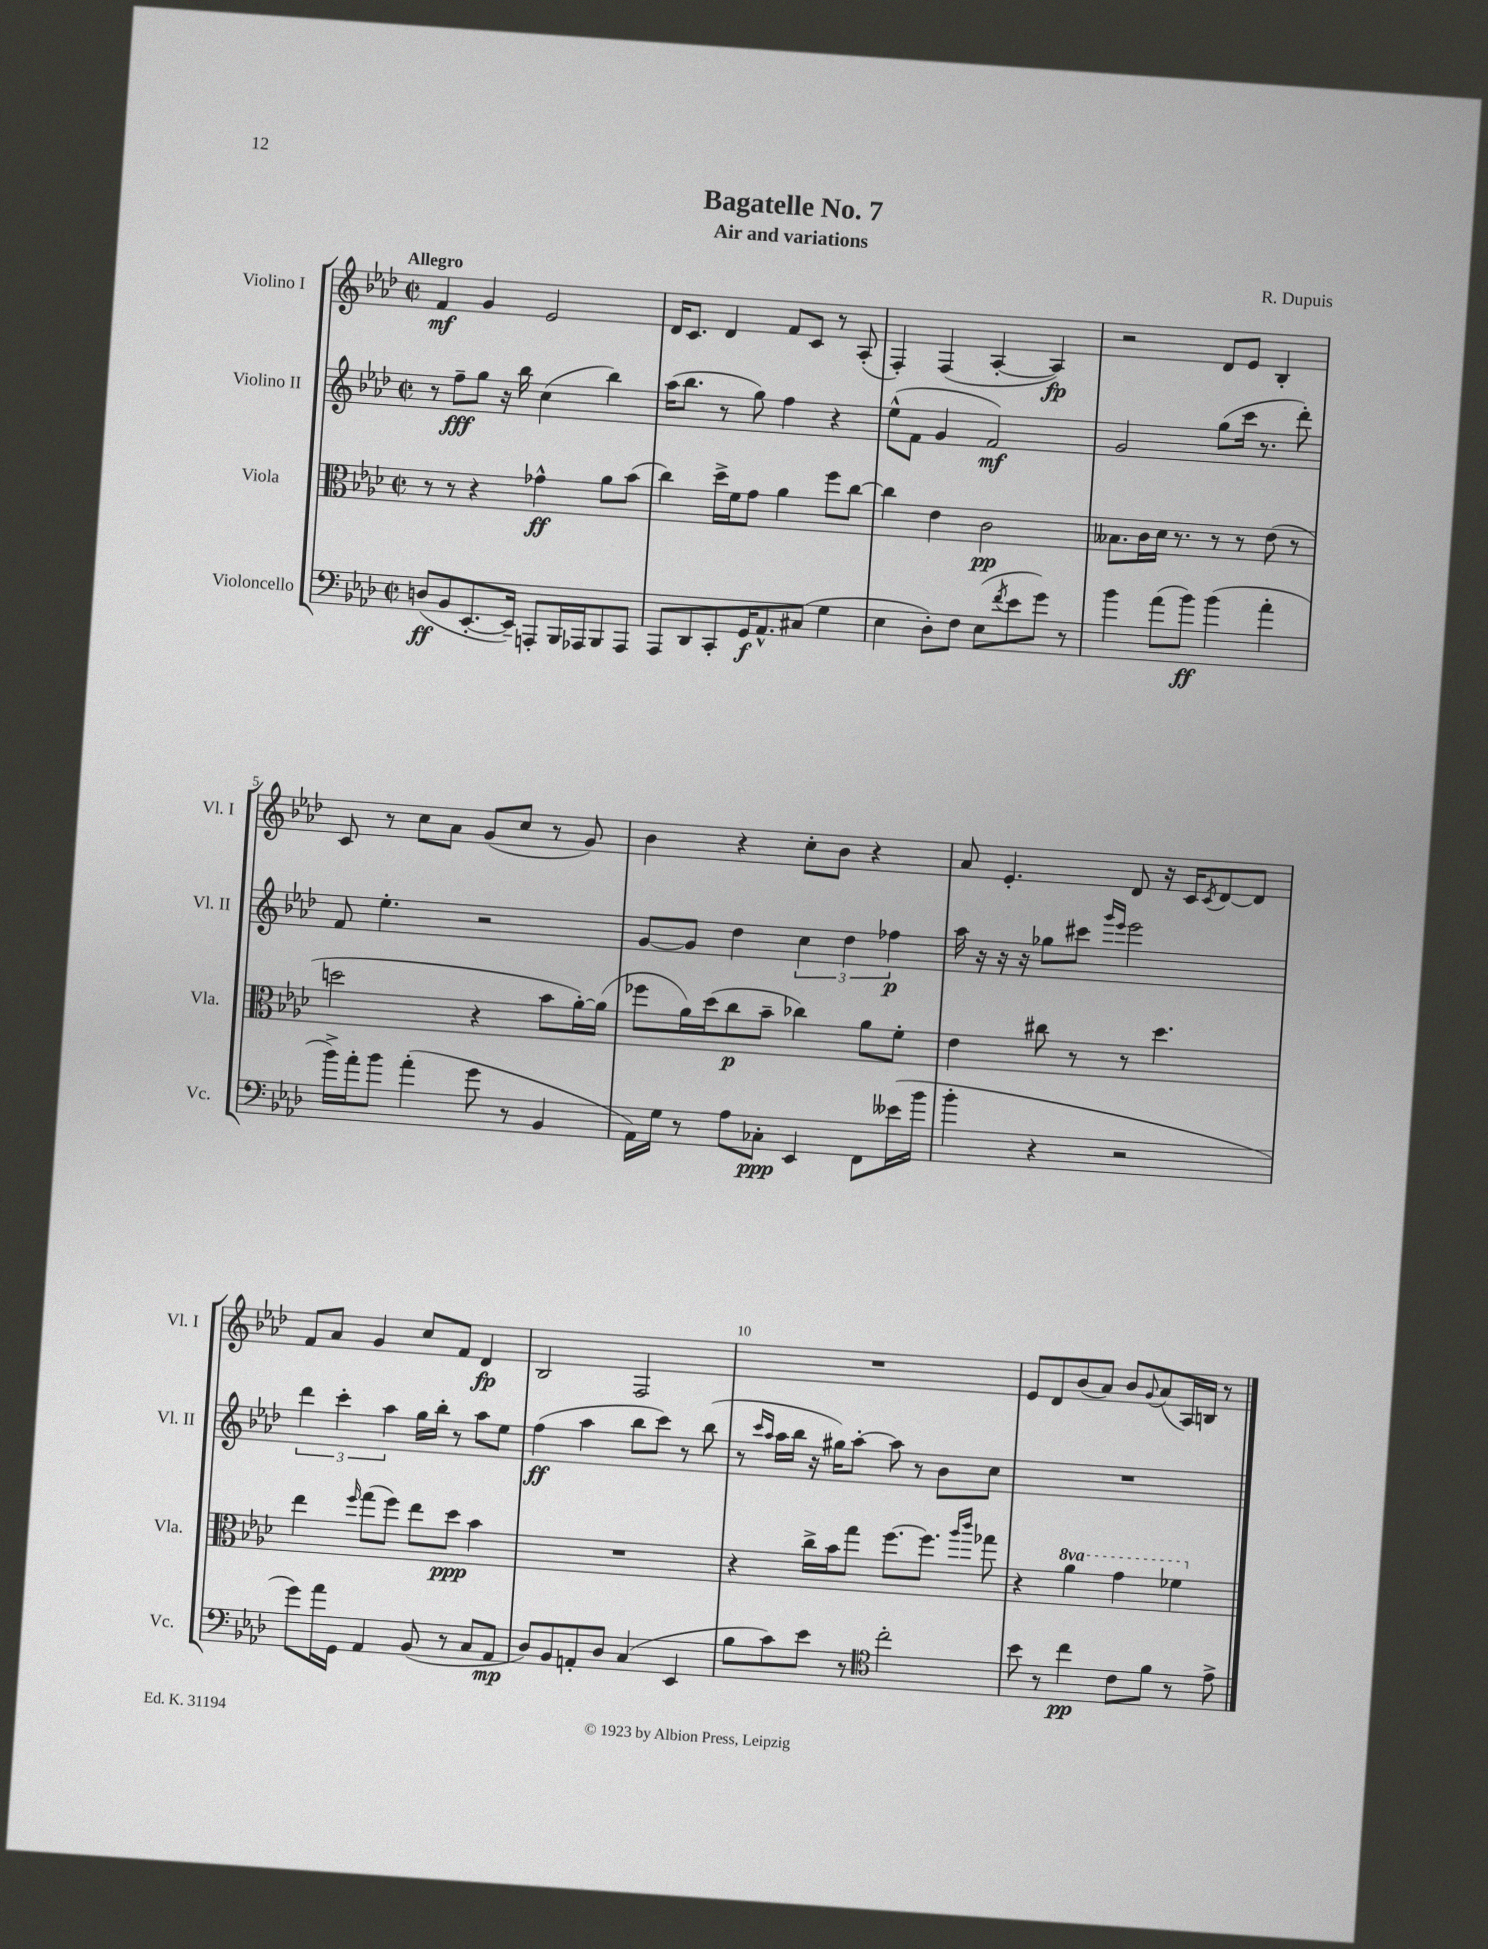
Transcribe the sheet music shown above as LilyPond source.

\header { title = "Bagatelle No. 7" composer = "R. Dupuis" subtitle = "Air and variations" }
<<
\new StaffGroup <<
\new Staff = "s0" \with { instrumentName = "Violino I" shortInstrumentName = "Vl. I" } {
    \clef treble \key aes \major \defaultTimeSignature \time 2/2 \tempo "Allegro"
    f'4\mf g'4 ees'2 |
    des'16 c'8. des'4 f'8 c'8 r8 aes8-.( |
    f4-.) f4( aes4~-. aes4\fp) |
    r2 des'8 ees'8 bes4-. |
    c'8 r8 c''8 aes'8 g'8( c''8 r8 g'8) |
    bes'4 r4 c''8-. bes'8 r4 |
    aes'8 ees'4.-. des'8 r16 c'16 \acciaccatura { c'8 } des'8~ des'8 |
    f'8 aes'8 g'4 c''8 f'8 des'4\fp |
    bes2 f2 |
    R1 |
    ees'8 des'8 bes'8( aes'8) bes'8 \appoggiatura { g'8 } aes'8( aes16) b16 r8 \bar "|." |
}
\new Staff = "s1" \with { instrumentName = "Violino II" shortInstrumentName = "Vl. II" } {
    \clef treble \key aes \major \defaultTimeSignature \time 2/2
    r8 f''8--\fff g''8 r16 bes''16 c''4( bes''4) |
    aes''16( bes''8. r8 g''8) f''4 r4 |
    ees''8-^( f'8 g'4 f'2\mf) |
    g'2 g''8( c'''16 r8. des'''8-.) |
    f'8 ees''4.-. r2 |
    g'8~ g'8 des''4 \tuplet 3/2 { c''4 des''4 fes''4\p } |
    aes''16 r16 r16 r16 ges''8 cis'''8 \grace { g'''16 ees'''16 } ees'''2 |
    \tuplet 3/2 { des'''4 c'''4-. aes''4 } g''16 bes''16-. r8 aes''8 ees''8 |
    f''4\ff( aes''4 bes''8 c'''8) r8 bes''8( |
    r8 \grace { c'''16 aes''16 } aes''16 bes''16 r16 gis''16) aes''8~-. aes''8 r8 bes'8 c''8 |
    R1 \bar "|." |
}
\new Staff = "s2" \with { instrumentName = "Viola" shortInstrumentName = "Vla." } {
    \clef alto \key aes \major \defaultTimeSignature \time 2/2 \set Staff.ottavationMarkups = #ottavation-simple-ordinals
    r8 r8 r4 ges'4-^\ff aes'8 bes'8( |
    c''4) des''16-> f'16 g'8 aes'4 f''8 c''8~ |
    c''4 ees'4 c'2\pp |
    beses8. c'16 des'16 r8. r8 r8 ees'8( r8 |
    d''2 r4 bes'8 aes'16~-.) aes'16( |
    fes''8 aes'16) des''16( c''8\p bes'8-- ces''4) aes'8 f'8-. |
    ees'4 cis''8 r8 r8 des''4. |
    ees''4 \grace { f''16 } g''8( f''8) ees''8 des''8\ppp bes'4 |
    R1 |
    r4 c''16-> bes'16 g''8 f''8.~ f''8. \grace { aes''16 c'''16 } ges''8 |
    r4 \ottava #1 aes''4 g''4 fes''4 \ottava #0 \bar "|." |
}
\new Staff = "s3" \with { instrumentName = "Violoncello" shortInstrumentName = "Vc." } {
    \clef bass \key aes \major \defaultTimeSignature \time 2/2
    d8\ff( bes,8 ees,8.~-. ees,16--) a,,8-. bes,,16 aes,,16 bes,,8 aes,,8 |
    aes,,8 des,8 c,8-. g,16\f aes,8.-^ cis8( g4 |
    ees4 des8-.) f8 ees8( \acciaccatura { f'8 } ees'8 g'8) r8 |
    bes'4 aes'8( bes'8\ff) bes'4( aes'4-. |
    bes'16->) aes'16-. bes'8 aes'4-.( g'8 r8 bes,4 |
    aes,16) g16 r8 aes8 ces8-.\ppp ees,4 f,8 eeses'16( bes'16 |
    bes'4-. r4 r2 |
    g'8) aes'16 g,16 aes,4 bes,8( r8 c8 aes,8\mp |
    des8) bes,8 a,8-. des8 c4( ees,4 |
    bes8 c'8) ees'8 r8 \clef tenor c''2-. |
    bes'8 r8 c''4\pp c'8 f'8 r8 ees'8-> \bar "|." |
}
>>
>>
\layout { \context { \Score \override BarNumber.break-visibility = ##(#f #t #t) barNumberVisibility = #(every-nth-bar-number-visible 5) } }
